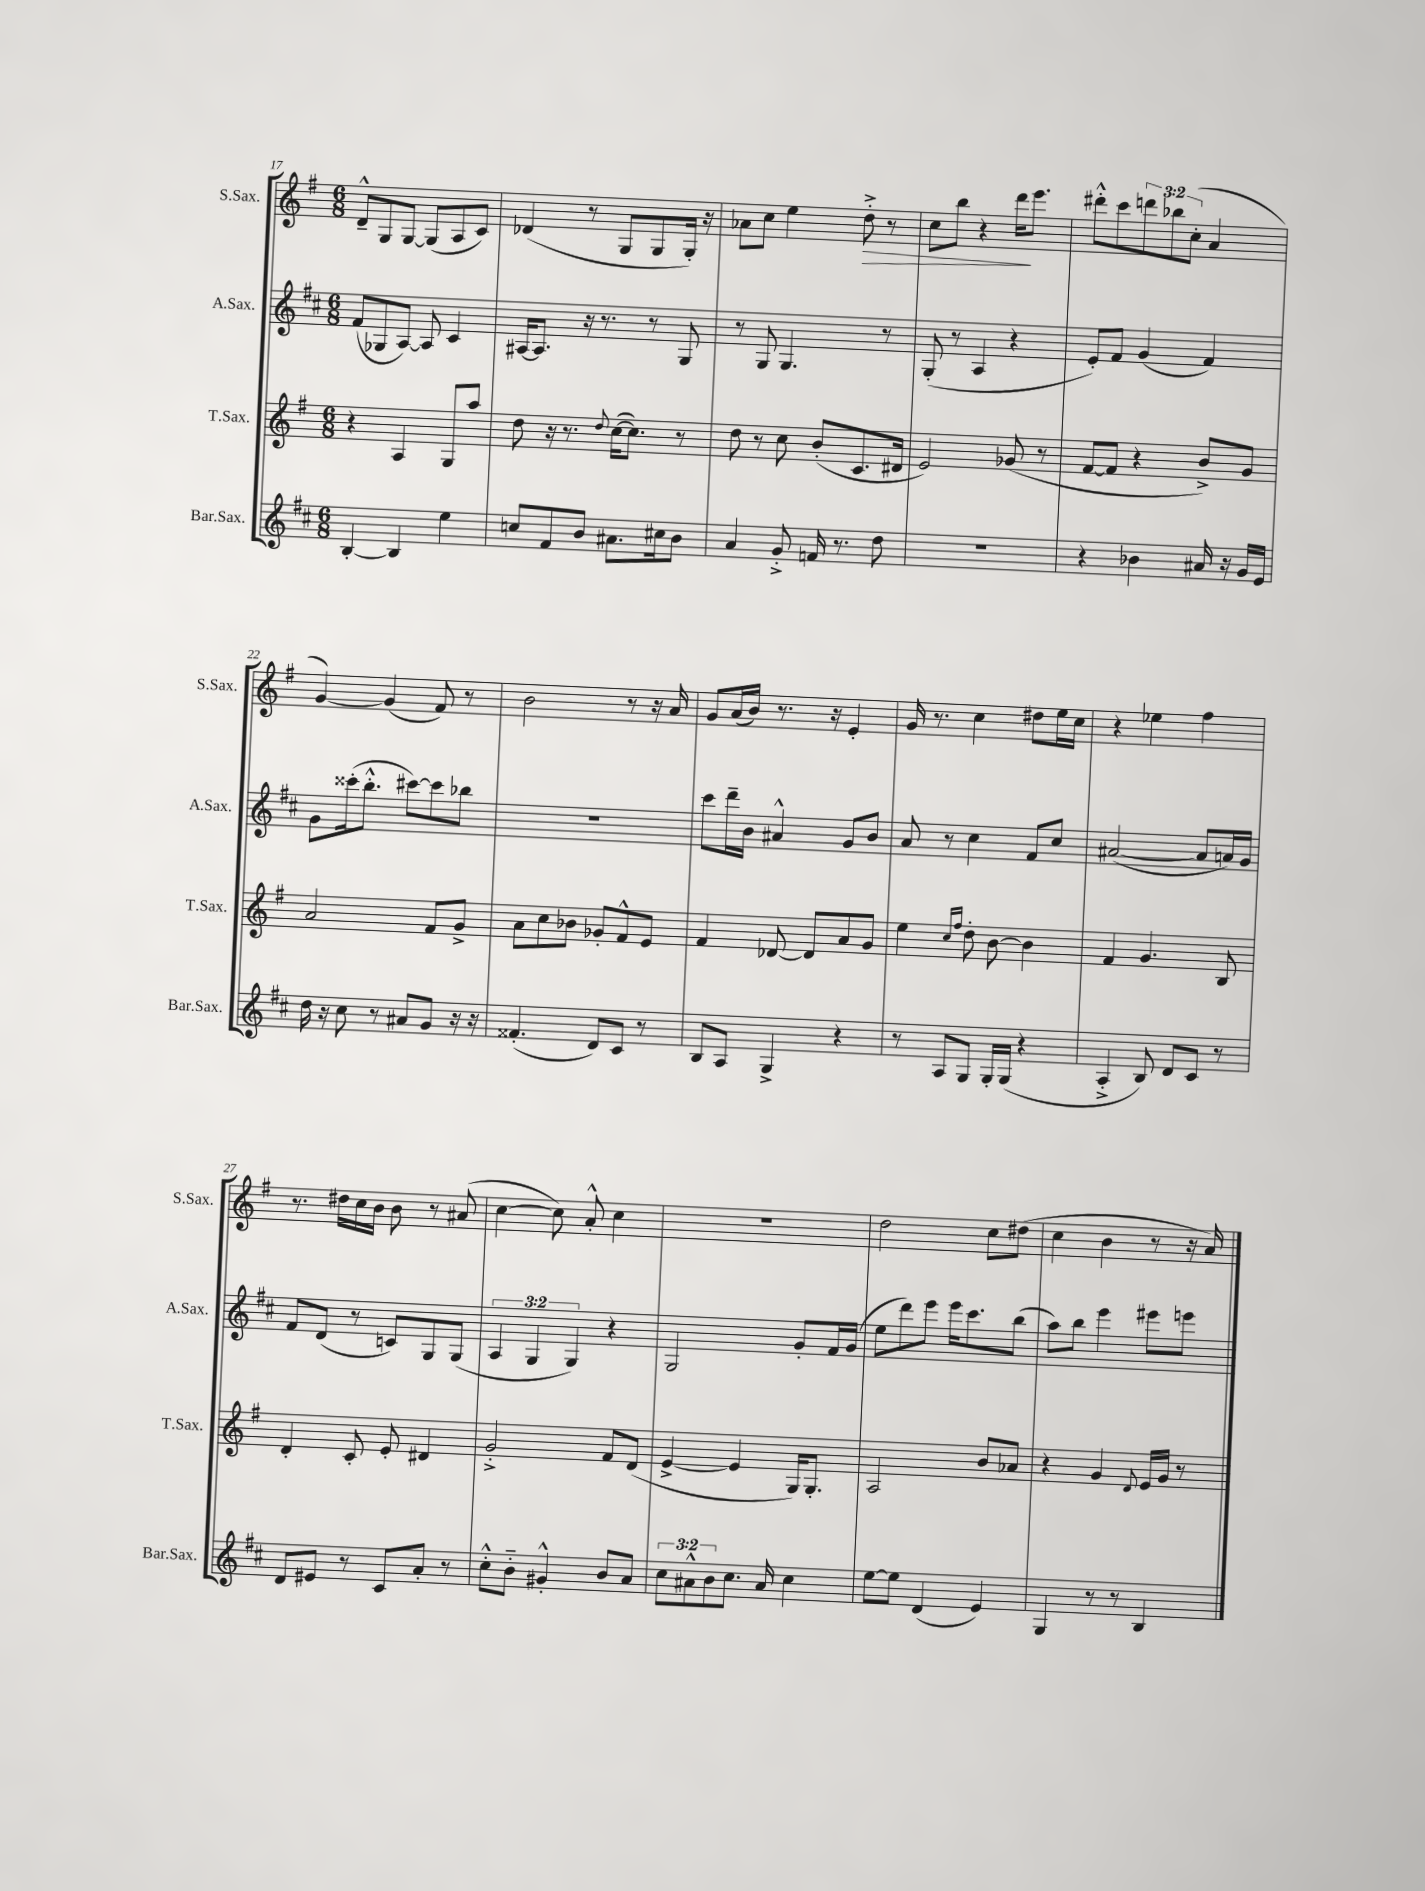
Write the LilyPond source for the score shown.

<<
\new StaffGroup <<
\new Staff = "s0" \with { instrumentName = "S.Sax." shortInstrumentName = "S.Sax." } {
    \clef treble \key g \major \numericTimeSignature \time 6/8 \override Staff.TupletNumber.text = #tuplet-number::calc-fraction-text
    d'8---^ g8 g8~ g8( a8 c'8) |
    des'4( r8 g8 g8 g16-.) r16 |
    aes'8 c''8 e''4 d''8-.->\> r8 |
    c''8 b''8 r4 d'''16\! e'''8. |
    dis'''8-.-^ c'''8 \tuplet 3/2 { d'''8 bes''8 c''8-.( } a'4 |
    g'4~) g'4( fis'8) r8 |
    b'2 r8 r16 a'16 |
    g'8 a'16( b'16) r8. r16 e'4-. |
    g'16 r8. c''4 dis''8 e''16 c''16 |
    r4 ees''4 fis''4 |
    r8. dis''16 c''16 b'16 b'8 r8 ais'8( |
    c''4~ c''8) a'8-.-^ c''4 |
    R2. |
    d''2 c''8 dis''8( |
    c''4 b'4 r8 r16 a'16) \bar "|." |
}
\new Staff = "s1" \with { instrumentName = "A.Sax." shortInstrumentName = "A.Sax." } {
    \clef treble \key d \major \numericTimeSignature \time 6/8 \override Staff.TupletNumber.text = #tuplet-number::calc-fraction-text
    fis'8( ges8 a8~) a8 cis'4 |
    ais16~ ais8. r16 r8. r8 g8 |
    r8 g8 g4. r8 |
    g8-.( r8 a4 r4 |
    e'8-.) fis'8 g'4( fis'4) |
    g'8 cisis'''16-.( b''8.-.-^ cis'''8~) cis'''8 bes''8 |
    R2. |
    cis'''8 d'''16-- b'16 ais'4-^ g'8 b'8 |
    a'8 r8 cis''4 fis'8 cis''8 |
    ais'2~( ais'8 a'16) g'16 |
    fis'8 d'8( r8 c'8) g8 g8( |
    \tuplet 3/2 { a4 g4 g4) } r4 |
    g2 g'8-. fis'16 g'16( |
    e''8 d'''8) e'''8 e'''16 cis'''8. b''8( |
    a''8) b''8 e'''4 eis'''8 e'''8 \bar "|." |
}
\new Staff = "s2" \with { instrumentName = "T.Sax." shortInstrumentName = "T.Sax." } {
    \clef treble \key g \major \numericTimeSignature \time 6/8
    r4 a4 g8 a''8 |
    d''8 r16 r8. \appoggiatura { d''8 } c''16~( c''8.) r8 |
    d''8 r8 c''8 b'8-.( c'8. dis'16 |
    e'2) ges'8( r8 |
    fis'8~ fis'8 r4 b'8->) g'8 |
    a'2 fis'8 g'8-> |
    a'8 c''8 bes'8 ges'8-. fis'8-^ e'8 |
    fis'4 des'8~ des'8 a'8 g'8 |
    e''4 \grace { c''16 fis''16 } d''8-. b'8~ b'4 |
    fis'4 g'4. b8 |
    d'4-. c'8-. e'8-. dis'4 |
    g'2-.-> fis'8 d'8( |
    e'4~-> e'4 g16) g8.-. |
    a2 b'8 aes'8 |
    r4 g'4 \appoggiatura { d'8 } e'16 g'16 r8 \bar "|." |
}
\new Staff = "s3" \with { instrumentName = "Bar.Sax." shortInstrumentName = "Bar.Sax." } {
    \clef treble \key d \major \numericTimeSignature \time 6/8 \override Staff.TupletNumber.text = #tuplet-number::calc-fraction-text
    b4~-. b4 e''4 |
    c''8 fis'8 b'8 ais'8. cis''16 b'8 |
    a'4 g'8-.-> f'16 r8. d''8 |
    R2. |
    r4 bes'4 ais'16 r16 g'16 e'16 |
    d''16 r16 cis''8 r8 ais'8 g'8 r16 r16 |
    fisis'4.-.( d'8) cis'8 r8 |
    b8 a8 g4-> r4 |
    r8 a8 g8 g16-. g16( r4 |
    a4-.-> b8) d'8 cis'8 r8 |
    d'8 eis'8 r8 cis'8 a'8-. r8 |
    cis''8-.-^ b'8-_ gis'4-.-^ b'8 a'8 |
    \tuplet 3/2 { cis''8 ais'8-^ b'8 } cis''8. ais'16 cis''4 |
    e''8~ e''8 d'4( e'4) |
    g4 r8 r8 b4 \bar "|." |
}
>>
>>
\layout { \context { \Score currentBarNumber = #17 } }
